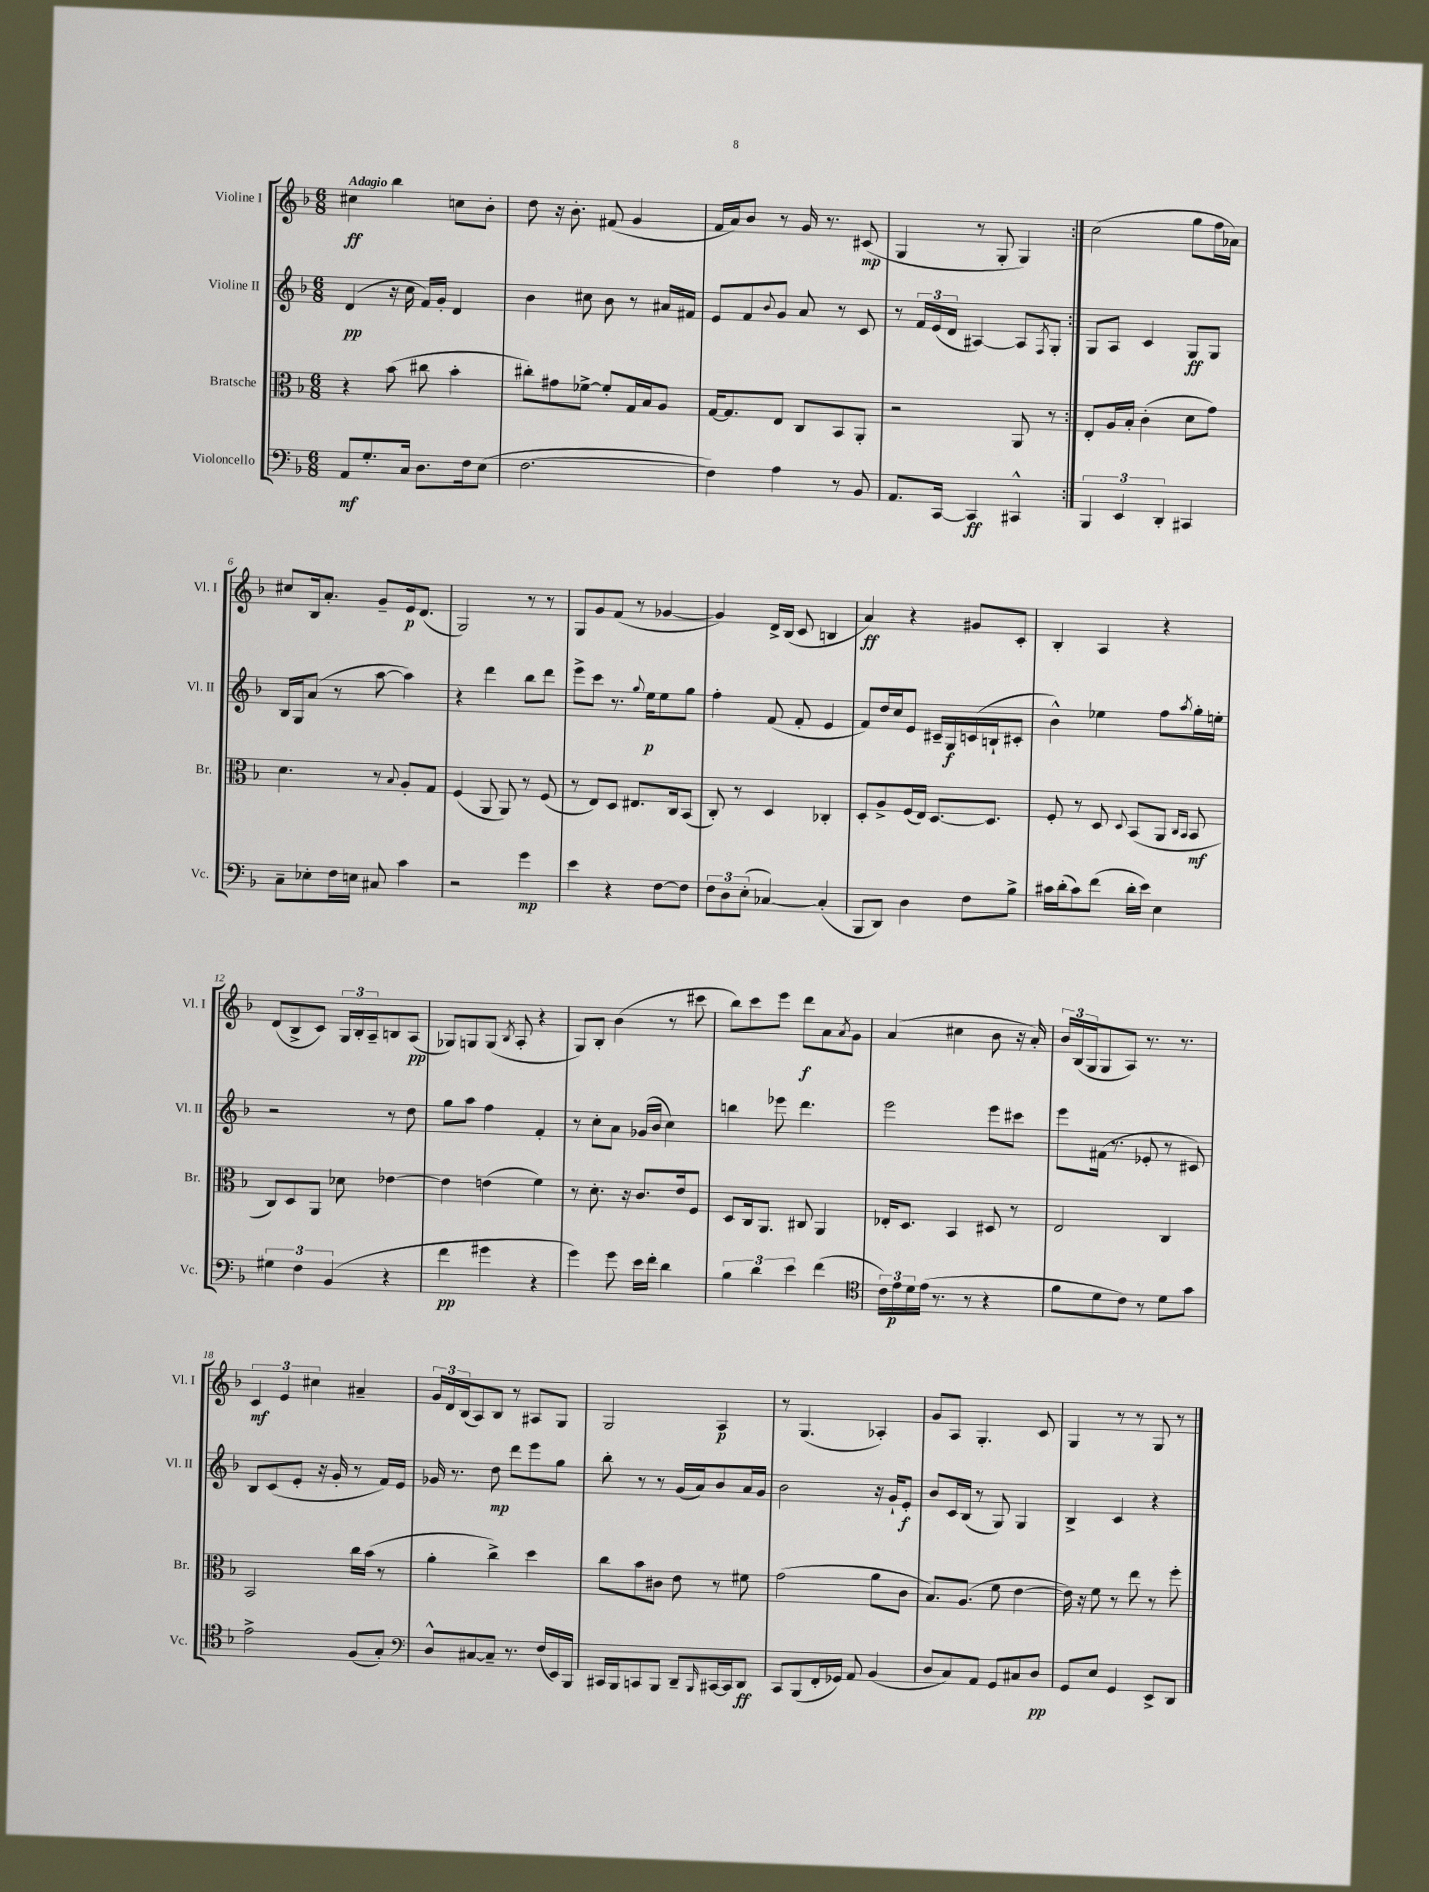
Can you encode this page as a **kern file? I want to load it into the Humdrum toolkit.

**kern	**kern	**kern	**kern
*staff4	*staff3	*staff2	*staff1
*clefF4	*clefC3	*clefG2	*clefG2
*k[b-]	*k[b-]	*k[b-]	*k[b-]
*M6/8	*M6/8	*M6/8	*M6/8
8AA	4r	(4d	4cc#
8.G'	.	.	.
.	(8b-	16r	4bb-
16C	.	16cc	.
8.D	8cc#	16f)	.
.	.	16g'	.
.	4b-'	4d	8cc
16F	.	.	.
(8E	.	.	8b-'
=	=	=	=
[2.F	8cc#')	4b-	8dd
.	8g#	.	16r
.	.	.	8.b-'
.	[8f-^	8cc#	.
.	8f-']	8b-	(8f#
.	16G	8r	4g
.	16B-	.	.
.	8A	16a#	.
.	.	16f#	.
=	=	=	=
4F])	[16G	8e	16f
.	8.G]	.	16a)
.	.	8f	8b-
.	.	8qqb-	.
4A	8E	8g	8r
.	8C	8a	16g
.	.	.	8.r
8r	8BB-	8r	.
8BB-	8AA'	8c	(8c#
=	=	=	=
8.AA	2r	8r	4G
.	.	24f	.
.	.	(24e	.
[16CC	.	.	.
.	.	24d	.
4CC]	.	[4A#)	8r
.	.	.	8G'
4CC#^^	8AA	8A#]	4G)
.	.	8qF	.
.	8r	8G'	.
=:|!	=:|!	=:|!	=:|!
6BBB-	8E'	8G	(2cc
.	16A	8A	.
6EE	.	.	.
.	16B-'	.	.
.	(4c'	4c	.
6DD'	.	.	.
4CC#	8d	8G	8gg
.	8g)	8G	16ff
.	.	.	16a-)
=	=	=	=
8C~	4.d	16B-	8cc#
.	.	16G	.
8E-'	.	(8a	16B-
.	.	.	8.a'
16F	.	8r	.
16E	.	.	.
8C#	8r	[8aa	8g~
.	8qqB-	.	.
4c	8A'	4aa])	16e
.	.	.	(8.d
.	8G	.	.
=	=	=	=
2r	(4F	4r	2G)
.	8AA	4ddd	.
.	8AA)	.	.
4g	8r	8bb-	8r
.	(8F	8ddd	8r
=	=	=	=
4e	8r	8eee^	8G
.	8E)	8ccc	8g
4r	8D	8.r	(8f
.	8.E#	.	8r
.	.	8qqgg	.
.	.	16ee	.
[8F	.	8ee	[4g-
.	16C	.	.
8F]	(8BB-	8gg	.
=	=	=	=
12F	8C')	4ff'	4g-])
12D	.	.	.
.	8r	.	.
(12E'	.	.	.
[4C-)	4D	(8f	16d^
.	.	.	(16B-
.	.	8f'	8c
(4C-']	4C-'	4e	4B
=	=	=	=
8BBB-	8D'	8f)	4a)
8DD)	8A^	16dd	.
.	.	16cc	.
4D	(16F	8e	4r
.	16E)	.	.
.	[8.D	16c#~	.
.	.	16G	.
8F	.	(16c	8g#
.	8.D]	16B`	.
8B-^	.	8c#'	8c'
=	=	=	=
16c#	8F'	4b-^^)	4B-'
(16d'	.	.	.
8c#)	8r	.	.
(8f	8D	4ee-	4A
.	8qqD	.	.
16d'	(8BB-	.	.
16e)	.	.	.
4E	8AA	8ff	4r
.	16qqC	.	.
.	16qqBB-	8qaa	.
.	8BB-	16gg'	.
.	.	16ee'	.
=	=	=	=
6G#	8C)	2r	(8d
.	8D	.	8B-^
6F	.	.	.
.	8AA	.	8c)
(6BB-	.	.	.
.	8d-	.	24G
.	.	.	24B-'
.	.	.	24A~
4r	[4e-	8r	8B
.	.	8dd	(8A
=	=	=	=
4f	4e-]	8gg	8G-)
.	.	8aa	8G
4g#	(4e	4ff	(8G
.	.	.	8qB-
.	.	.	8A'
4r	4f)	4f'	4r
=	=	=	=
4g)	8r	8r	8G)
.	8.d'	8cc'	8B-'
8g	.	8a	(4b-
.	16r	.	.
16e	8.c	(16g-	.
16f'	.	16b-	.
4d	.	4cc)	8r
.	16e	.	.
.	8F	.	8ccc#
=	=	=	=
6B-	8D	4bb	8bb-)
.	16C	.	8ccc
6d	.	.	.
.	8.AA	.	.
.	.	8eee-	8eee
6e	.	.	.
.	8C#	4.ddd	8ddd
(4f	4AA	.	8a
.	.	.	8qa
.	.	.	8g
=	=	=	=
*clefC4	*	*	*
24c)	16E-'	2eee	(4a
24e	.	.	.
.	8.D	.	.
24d	.	.	.
(16e	.	.	.
8.r	.	.	.
.	4BB-	.	4cc#
8r	.	.	.
4r	8D#	8eee	8b-
.	8r	8ccc#	16r
.	.	.	16a')
=	=	=	=
8f	2E	8eee	24b-
.	.	.	(24B-
.	.	.	24G
8d	.	(16f#	8G
.	.	8.r	.
8c)	.	.	8A)
8r	.	8e-'	8.r
8d	4C	8r	.
.	.	.	8.r
8g	.	8c#)	.
=	=	=	=
2e^	2BB-	8B-	6c
.	.	(8c	.
.	.	.	6e
.	.	8e'	.
.	.	.	6cc#
.	.	16r	.
.	.	16g'	.
(8F	16cc	8r	4a#~
.	(16b-	.	.
8G')	8r	16f)	.
.	.	16e	.
=	=	=	=
*clefF4	*	*	*
8D^^	4a'	16g-	24g
.	.	.	24d
.	.	8.r	.
.	.	.	(24B-
[8C#	.	.	8A)
8C#~]	4cc^)	8dd	8B-
8.r	.	8ddd	8r
.	4dd	8eee	8A#
(16F	.	.	.
16EE)	.	8gg	8G
16BBB-	.	.	.
=	=	=	=
16CC#	8cc	8bb-'	2G
16BBB-	.	.	.
8CC	8b-	8r	.
8BBB-	8c#	8r	.
8DD~	8e	(16g	.
.	.	16a)	.
16qqBBB-	.	.	.
[16CC#	8r	8b-	4A
16CC#]	.	.	.
8DD	8f#	16a	.
.	.	16g	.
=	=	=	=
8CC	(2g	2b-	8r
(8BBB-	.	.	(4.G
16FF'	.	.	.
16GG-)	.	.	.
8AA	.	.	.
(4BB-	8a	16r	4A-')
.	.	16g`	.
.	8c	8e'	.
=	=	=	=
8D	8.B-)	8b-	8g
8C)	.	16c	8A
.	(8.A	(16B-	.
8AA	.	8r	4.G'
8GG	8f	8G)	.
8C#	[4e	4G	.
8D	.	.	8c
=	=	=	=
8GG	16e])	4B-^	4G
.	16r	.	.
8E	8f	.	.
4GG	8r	4c	8r
.	8ee	.	8r
8EE^	8r	4r	8G
8DD	8ff'	.	8r
==	==	==	==
*-	*-	*-	*-
